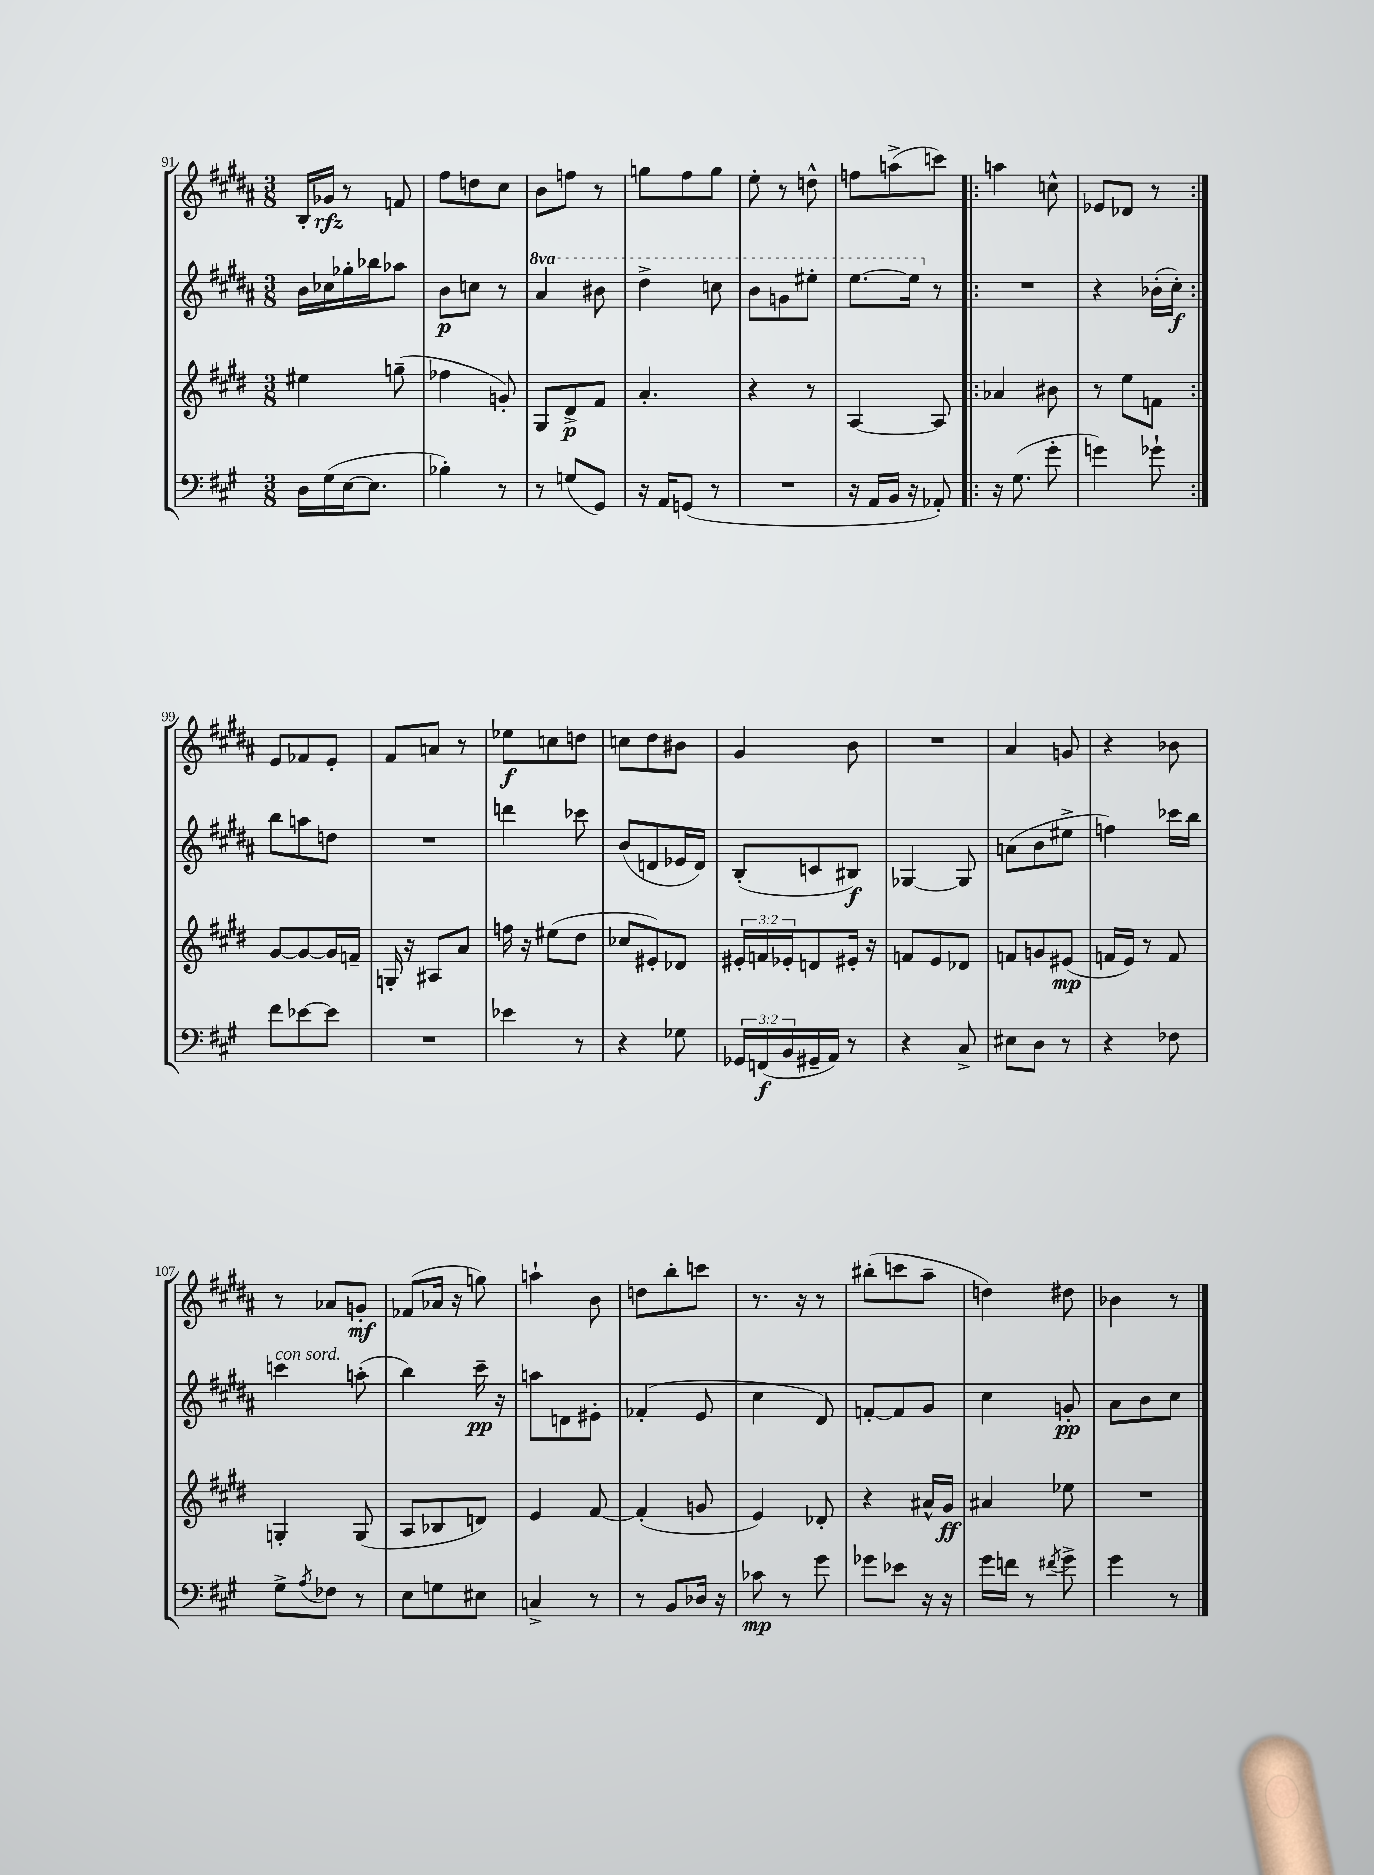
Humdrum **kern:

**kern	**dynam	**kern	**dynam	**kern	**dynam	**kern	**dynam
*part4	*part4	*part3	*part3	*part2	*part2	*part1	*part1
*staff4	*staff4	*staff3	*staff3	*staff2	*staff2	*staff1	*staff1
*clefF4	*	*clefG2	*	*clefG2	*	*clefG2	*
*k[f#c#g#]	*	*k[f#c#g#d#]	*	*k[f#c#g#d#a#]	*	*k[f#c#g#d#a#]	*
*M3/8	*	*M3/8	*	*M3/8	*	*M3/8	*
=91	=91	=91	=91	=91	=91	=91	=91
16D\LL	.	4ee#X\	.	16b\LL	.	16B'/LL	.
(16G#\	.	.	.	16cc-X\	.	16g-X/JJ	rfz
[16E\J	.	.	.	16gg-X'\	.	8r	.
8.E\J]	.	.	.	16bb-X\J	.	.	.
.	.	(8ggn~\	.	8aa-X\J	.	8fn/	.
=92	=92	=92	=92	=92	=92	=92	=92
4B-X'\)	.	4ff-X\	.	8b\L	p	8ff#\L	.
.	.	.	.	8ccn\J	.	8ddn\	.
8r	.	8gn'/)	.	8r	.	8cc#\J	.
=93	=93	=93	=93	=93	=93	=93	=93
*	*	*	*	*8va	*	*	*
8r	.	8G#/L	.	4aa#/	.	8b\L	.
(8Gn/L	.	8d#^/	p	.	.	8ffn\J	.
8GG#/J)	.	8f#/J	.	8bb#X\	.	8r	.
=94	=94	=94	=94	=94	=94	=94	=94
16r	.	4.a'/	.	4ddd#^\	.	8ggn\L	.
16AA/KL	.	.	.	.	.	.	.
(8GGn/J	.	.	.	.	.	8ff#\	.
8r	.	.	.	8cccn\	.	8gg\J	.
=95	=95	=95	=95	=95	=95	=95	=95
4.r	.	4r	.	8bb\L	.	8ee'\	.
.	.	.	.	8ggn\	.	8r	.
.	.	8r	.	8eee#X'\J	.	8ddn^^\	.
=96	=96	=96	=96	=96	=96	=96	=96
16r	.	[4A/	.	[8.eee\L	.	8ffn\L	.
16AA/LL	.	.	.	.	.	.	.
16BB/JJ	.	.	.	.	.	(8aan^\	.
16r	.	.	.	16eee\Jk]	.	.	.
*	*	*	*	*X8va	*	*	*
8AA-X'/)	.	8A/]	.	8r	.	8cccn\J)	.
=97!|:	=97!|:	=97!|:	=97!|:	=97!|:	=97!|:	=97!|:	=97!|:
16r	.	4a-X/	.	4.r	.	4aan\	.
(8.G#\	.	.	.	.	.	.	.
8g#'\	.	8b#X\	.	.	.	8ccn^^\	.
=98	=98	=98	=98	=98	=98	=98	=98
4gn\)	.	8r	.	4r	.	8e-X/L	.
.	.	8ee\L	.	.	.	8d-X/J	.
8g-X`\	.	8fn\J	.	(16b-X'\LL	.	8r	.
.	.	.	.	16cc#'\JJ)	f	.	.
!!LO:LB:g=z
=99:|!	=99:|!	=99:|!	=99:|!	=99:|!	=99:|!	=99:|!	=99:|!
8f#\L	.	[8g#/L	.	8bb\L	.	8e/L	.
[8e-X\	.	8g#/_	.	8aan\	.	8f-X/	.
8e-\J]	.	16g#/L]	.	8ddn\J	.	8e'/J	.
.	.	16fn~/JJ	.	.	.	.	.
=100	=100	=100	=100	=100	=100	=100	=100
4.r	.	16Gn'/	.	4.r	.	8f#/L	.
.	.	16r	.	.	.	.	.
.	.	8A#X/L	.	.	.	8an/J	.
.	.	8a/J	.	.	.	8r	.
=101	=101	=101	=101	=101	=101	=101	=101
4e-X\	.	16ffn\	.	4dddn\	.	8ee-X\L	f
.	.	16r	.	.	.	.	.
.	.	(8ee#X\L	.	.	.	8ccn\	.
8r	.	8dd#\J	.	8ccc-X\	.	8ddn\J	.
=102	=102	=102	=102	=102	=102	=102	=102
4r	.	8cc-X/L	.	(8b/L	.	8ccn\L	.
.	.	8e#X'/)	.	8dn/	.	8dd#\	.
8G-X\	.	8d-X/J	.	16e-X/L	.	8b#X\J	.
.	.	.	.	16d/JJ)	.	.	.
=103	=103	=103	=103	=103	=103	=103	=103
24GG-X/LL	.	24e#X'/LL	.	(8B'/L	.	4g#/	.
(24FFn/	f	24fn/	.	.	.	.	.
24BB/	.	24e-X'/J	.	.	.	.	.
16GG#X~/	.	8dn/	.	8cn/	.	.	.
16AA/JJ)	.	.	.	.	.	.	.
8r	.	16e#X'/Jk	.	8B#X/J)	f	8b\	.
.	.	16r	.	.	.	.	.
=104	=104	=104	=104	=104	=104	=104	=104
4r	.	8fn/L	.	[4G-X/	.	4.r	.
.	.	8e/	.	.	.	.	.
8C#^/	.	8d-X/J	.	8G-/]	.	.	.
=105	=105	=105	=105	=105	=105	=105	=105
8E#X\L	.	8fn/L	.	(8an\L	.	4a#/	.
8D\J	.	8gn/	.	8b\	.	.	.
8r	.	(8e#X/J	mp	8ee#X^\J	.	8gn/	.
=106	=106	=106	=106	=106	=106	=106	=106
4r	.	16fn/LL	.	4ffn\)	.	4r	.
.	.	16e/JJ)	.	.	.	.	.
.	.	8r	.	.	.	.	.
8F-X\	.	8f/	.	16ccc-X\LL	.	8b-X\	.
.	.	.	.	16bb\JJ	.	.	.
!!LO:LB:g=z
=107	=107	=107	=107	=107	=107	=107	=107
!	!	!	!	!LO:TX:a:i:t=con sord.	!	!	!
8G#^\L	.	4Gn'/	.	4cccn\	.	8r	.
8qA/	.	.	.	.	.	.	.
8F-X\J	.	.	.	.	.	8a-X/L	.
8r	.	(8G/	.	(8aan'\	.	8gn'/J	mf
=108	=108	=108	=108	=108	=108	=108	=108
8E\L	.	8A/L	.	4bb\)	.	(8f-X/L	.
8Gn\	.	8B-X/	.	.	.	16a-X/Jk	.
.	.	.	.	.	.	16r	.
8E#X\J	.	8dn/J)	.	16ccc#~\	pp	8ggn\)	.
.	.	.	.	16r	.	.	.
=109	=109	=109	=109	=109	=109	=109	=109
4Cn^/	.	4e/	.	8aan\L	.	4aan`\	.
.	.	.	.	8dn\	.	.	.
8r	.	[8f#/	.	8e#X'\J	.	8b\	.
=110	=110	=110	=110	=110	=110	=110	=110
8r	.	(4f#'/]	.	(4f-X'/	.	8ddn\L	.
8BB/L	.	.	.	.	.	8bb'\	.
16D-X/Jk	.	8gn/	.	8e/	.	8cccn\J	.
16r	.	.	.	.	.	.	.
=111	=111	=111	=111	=111	=111	=111	=111
8c-X\	mp	4e/)	.	4cc#\	.	8.r	.
8r	.	.	.	.	.	.	.
.	.	.	.	.	.	16r	.
8g#\	.	8d-X'/	.	8d#/)	.	8r	.
=112	=112	=112	=112	=112	=112	=112	=112
8g-X\L	.	4r	.	[8fn'/L	.	(8bb#X'\L	.
8e-X\J	.	.	.	8f/]	.	8cccn\	.
16r	.	16a#X^^/LL	.	8g#/J	.	8aa#~\J	.
16r	.	16g#/JJ	ff	.	.	.	.
=113	=113	=113	=113	=113	=113	=113	=113
16g#\LL	.	4a#X/	.	4cc#\	.	4ddn\)	.
16fn\JJ	.	.	.	.	.	.	.
8r	.	.	.	.	.	.	.
8qf#X/	.	.	.	.	.	.	.
8g#^\	.	8ee-X\	.	8gn'/	pp	8dd#X\	.
=114	=114	=114	=114	=114	=114	=114	=114
4g#\	.	4.r	.	8a#\L	.	4b-X\	.
.	.	.	.	8b\	.	.	.
8r	.	.	.	8cc#\J	.	8r	.
==	==	==	==	==	==	==	==
*-	*-	*-	*-	*-	*-	*-	*-
